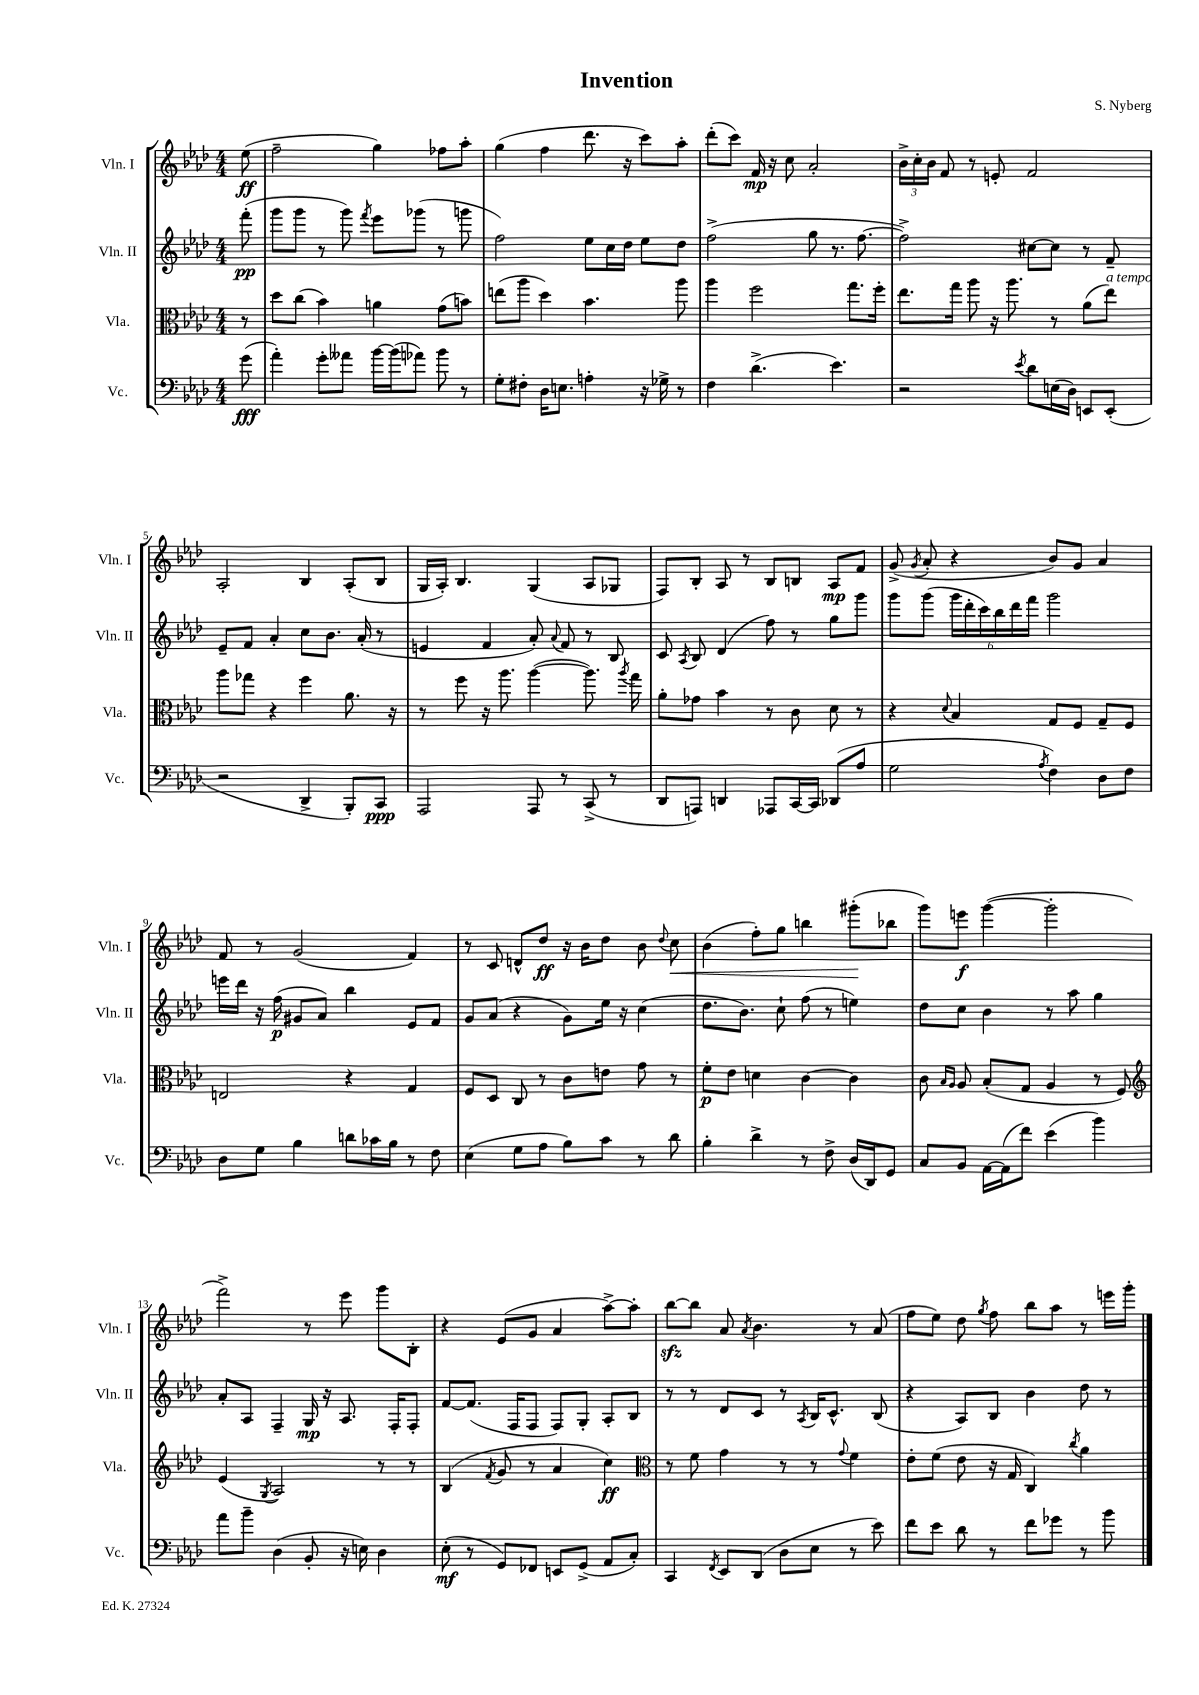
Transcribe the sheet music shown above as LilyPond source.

\header { title = "Invention" composer = "S. Nyberg" }
<<
\new StaffGroup <<
\new Staff = "s0" \with { instrumentName = "Vln. I" shortInstrumentName = "Vln. I" } {
    \clef treble \key aes \major \numericTimeSignature \time 4/4 \partial 8
    \autoBeamOff ees''8\ff( |
    f''2-- g''4) fes''8[ aes''8]-. |
    g''4( f''4 des'''8. r16 c'''8[) aes''8]-. |
    des'''8[-.( c'''8]) f'16\mp r16 c''8 aes'2-. |
    \tuplet 3/2 { bes'16[-> c''16-. bes'16] } f'8 r8 e'8-. f'2 |
    aes2-. bes4 aes8[-.( bes8] |
    g16[ aes16]-.) bes4. g4( aes8[ ges8] |
    f8[) bes8]-. aes8 r8 bes8[ b8] aes8[\mp f'8] |
    g'8->( \acciaccatura { g'8 } aes'8-. r4 bes'8[) g'8] aes'4 |
    f'8 r8 g'2( f'4) |
    r8 c'8 d'8[-^ des''8]\ff r16 bes'16[ des''8] bes'8 \appoggiatura { des''8 } c''8\< |
    bes'4( f''8[-.) g''8] b''4 gis'''8[-.\!( bes''8] |
    g'''8[) e'''8]\f g'''4~( g'''2-. |
    f'''2->) r8 ees'''8 g'''8[ bes8]-. |
    r4 ees'8[( g'8] aes'4 aes''8[~->) aes''8]-. |
    bes''8[~\sfz bes''8] aes'8 \acciaccatura { aes'8 } bes'4. r8 aes'8( |
    f''8[ ees''8]) des''8 \acciaccatura { g''8 } f''8 bes''8[ aes''8] r8 e'''16[ g'''16]-. \bar "|." |
}
\new Staff = "s1" \with { instrumentName = "Vln. II" shortInstrumentName = "Vln. II" } {
    \clef treble \key aes \major \numericTimeSignature \time 4/4 \partial 8
    \autoBeamOff f'''8-.\pp( |
    g'''8[ g'''8] r8 g'''8) \acciaccatura { f'''8 } ees'''8[ ges'''8]( r8 g'''8 |
    f''2) ees''8[ c''16 des''16] ees''8[ des''8] |
    f''2->( g''8 r8. f''8.~ |
    f''2->) cis''8[~ cis''8] r8 f'8-- |
    ees'8[-- f'8] aes'4-. c''8[ bes'8.] aes'16-.( r8 |
    e'4 f'4 aes'8-.) \appoggiatura { aes'8 } f'8 r8 bes8 |
    c'8 \acciaccatura { aes8 } bes8 des'4( f''8) r8 g''8[ g'''8] |
    g'''8[ g'''8]( \tuplet 6/4 { g'''16[ des'''16-. c'''16) bes''16 des'''16 f'''16] } g'''2 |
    e'''16[ des'''16] r16 f''16\p( gis'8[ aes'8]) bes''4 ees'8[ f'8] |
    g'8[ aes'8]( r4 g'8[) ees''16] r16 c''4( |
    des''8.[ bes'8.]) c''8-! f''8( r8 e''4) |
    des''8[ c''8] bes'4 r8 aes''8 g''4 |
    aes'8[-. aes8] f4-- g16\mp r16 aes8. f16[-. f8]-. |
    f'8[~ f'8.]( f16[ f8] f8[) g8]-. aes8[-. bes8] |
    r8 r8 des'8[ c'8] r8 \acciaccatura { aes8 } bes16[ c'8.]-^ bes8( |
    r4 aes8[) bes8] bes'4 des''8 r8 \bar "|." |
}
\new Staff = "s2" \with { instrumentName = "Vla." shortInstrumentName = "Vla." } {
    \clef alto \key aes \major \numericTimeSignature \time 4/4 \partial 8
    \autoBeamOff r8 |
    des''8[ c''8]( bes'4) a'4 g'8[( b'8]) |
    e''8[( aes''8] des''4) bes'4. aes''8 |
    aes''4 f''2 g''8.[ f''16]-. |
    ees''8.[ g''16] aes''8 r16 aes''8. r8 aes'8[( ees''8]^\markup { \italic "a tempo" }) |
    aes''8[ ges''8] r4 f''4 aes'8. r16 |
    r8 f''8 r16 aes''8. aes''4~( aes''8.) \acciaccatura { aes''8 } g''16 |
    aes'8[-. ges'8] bes'4 r8 c'8 des'8 r8 |
    r4 \appoggiatura { des'8 } bes4 g8[ f8] g8[-- f8] |
    e2 r4 g4 |
    f8[ des8] c8 r8 c'8[ e'8] g'8 r8 |
    f'8[-.\p ees'8] d'4 c'4~ c'4 |
    c'8 \grace { bes16[ aes16] } aes8 bes8[-.( g8] aes4 r8 f8) |
    \clef treble ees'4( \acciaccatura { g8 } aes2) r8 r8 |
    bes4( \acciaccatura { f'8 } g'8 r8 aes'4 c''4\ff) |
    \clef alto r8 f'8 g'4 r8 r8 \appoggiatura { g'8 } f'4 |
    ees'8[-. f'8]( ees'8 r16 g16 c4) \acciaccatura { c''8 } aes'4 \bar "|." |
}
\new Staff = "s3" \with { instrumentName = "Vc." shortInstrumentName = "Vc." } {
    \clef bass \key aes \major \numericTimeSignature \time 4/4 \partial 8
    \autoBeamOff g'8\fff( |
    aes'4-.) g'8[-. aeses'8] bes'16[~ bes'16( aes'8]) bes'8 r8 |
    g8[-. fis8]-. des16[ e8.] a4-. r16 ges16-> r8 |
    f4 des'4.->( ees'4.) |
    r2 \acciaccatura { ees'8 } des'8[ e16( des16]) e,8[ e,8]-.( |
    r2 des,4-> bes,,8[-.) c,8]\ppp |
    aes,,2 aes,,8 r8 c,8->( r8 |
    des,8[ a,,8]) d,4 aes,,8[ c,16~ c,16] des,8[( aes8] |
    g2 \acciaccatura { aes8 } f4) des8[ f8] |
    des8[ g8] bes4 d'8[ ces'16 bes16] r8 f8 |
    ees4( g8[ aes8] bes8[) c'8] r8 des'8 |
    bes4-. des'4-> r8 f8-> des16[( des,16) g,8] |
    c8[ bes,8] aes,16[~ aes,16( f'8]) ees'4( bes'4) |
    aes'8[ bes'8]-- des4( bes,8-. r16 e16) des4 |
    ees8-.\mf( r8 g,8[) fes,8] e,8[ g,8]->( aes,8[ c8]-.) |
    c,4 \acciaccatura { f,8 } ees,8[ des,8]( des8[ ees8] r8 ees'8) |
    f'8[ ees'8] des'8 r8 f'8[ ges'8] r8 bes'8 \bar "|." |
}
>>
>>
